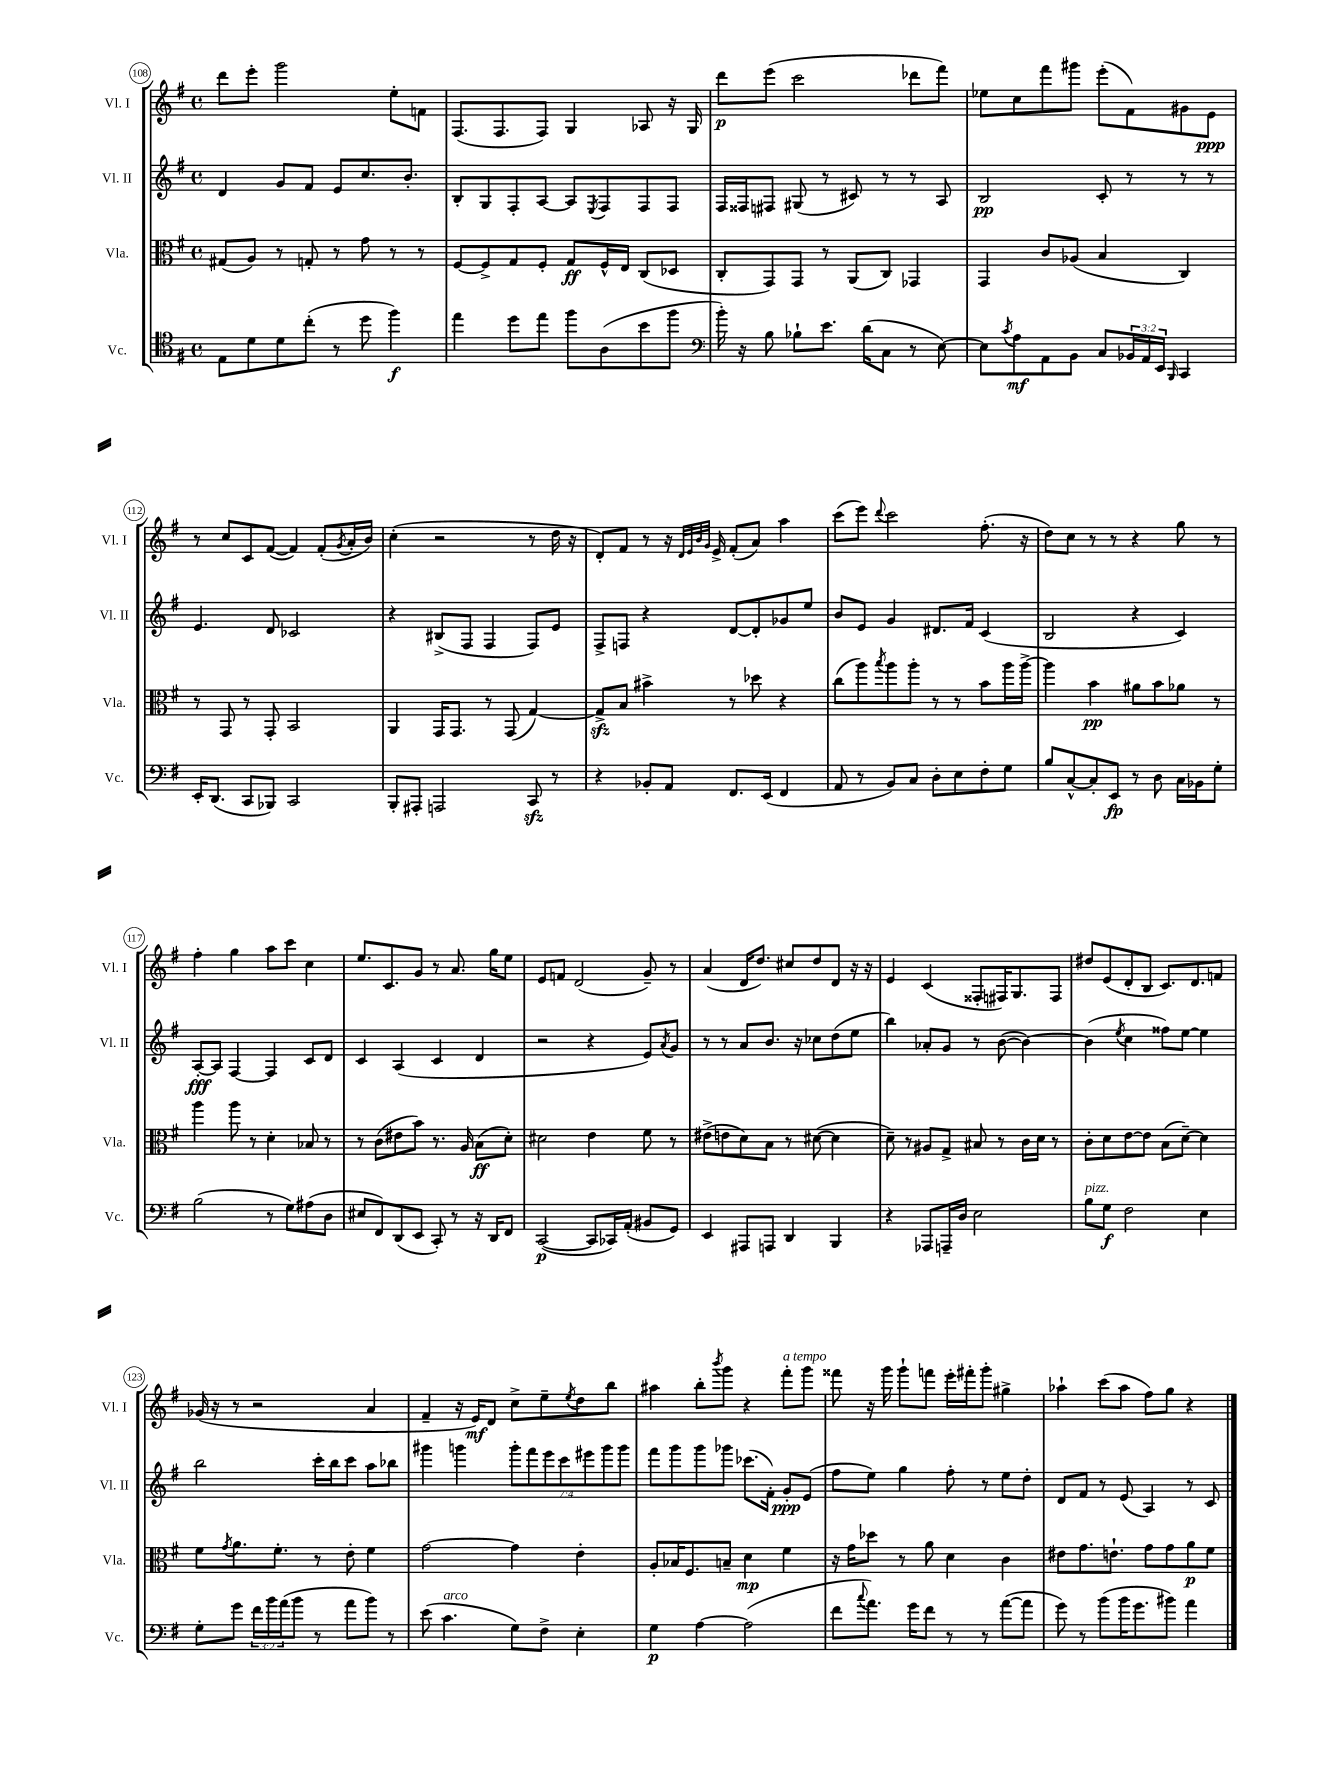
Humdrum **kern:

**kern	**kern	**kern	**kern
*staff4	*staff3	*staff2	*staff1
*clefC4	*clefC3	*clefG2	*clefG2
*k[f#]	*k[f#]	*k[f#]	*k[f#]
*M4/4	*M4/4	*M4/4	*M4/4
*met(c)	*met(c)	*met(c)	*met(c)
8E	(8G#	4d	8ddd
8d	8A)	.	8eee'
8d	8r	8g	2ggg
(8cc'	8G'	8f#	.
8r	8r	8e	.
8dd	8g	8.cc	.
4ff#)	8r	.	8ee'
.	.	8.b'	.
.	8r	.	8f
=	=	=	=
4ee	[8F#	8B'	(8.F#
.	8F#^]	8G	.
.	.	.	8.F#
8dd	8G	8F#'	.
8ee	8F#'	[8A	8F#)
8ff#	8G	8A]	4G
.	.	8qE	.
(8A	16F#^^	8F#	.
.	16E	.	.
8b	(8C	8F#	8A-
8ff#	8D-	8F#	16r
.	.	.	16G
=	=	=	=
*clefF4	*	*	*
16b')	8C'	16F#	8ddd
16r	.	16F##	.
8B	8GG)	8F#	(8eee
8B-`	8GG	(8G#	2ccc
8.e	8r	8r	.
.	(8AA	8c#)	.
(16d	.	.	.
8C	8C)	8r	.
8r	4GG-	8r	8ddd-
[8E)	.	8A	8fff#)
=	=	=	=
8E]	4GG	2B	8ee-
8qc	.	.	.
8A	.	.	8cc
8AA	8c	.	8fff#
8BB	(8A-	.	8ggg#
8C	4B	8c'	(8eee'
24BB-	.	8r	8f#)
24AA	.	.	.
24EE	.	.	.
16qqBBB	.	.	.
4CC	4C)	8r	8g#
.	.	8r	8e
=	=	=	=
16EE'	8r	4.e	8r
(8.DD	.	.	.
.	8GG	.	8cc
8CC	8r	.	8c
8BBB-)	8GG'	8d	([8f#
2CC	2BB	2c-	4f#])
.	.	.	(8f#'
.	.	.	8qg
.	.	.	16a'
.	.	.	16b)
=	=	=	=
8BBB'	4AA	4r	(4cc'
8AAA#'	.	.	.
2AAA	16GG	(8B#^	2r
.	8.GG	.	.
.	.	8F#	.
.	8r	4F#	.
.	(8GG	.	.
8CC	[4G)	8F#)	8r
8r	.	8e	16dd
.	.	.	16r
=	=	=	=
4r	8G^]	8F#^	8d')
.	8B	8F	8f#
8BB-'	4b#^	4r	8r
8AA	.	.	16r
.	.	.	32qqd
.	.	.	32qqe
.	.	.	32qqb
.	.	.	32qqg
.	.	.	16e^
8.FF#	8r	[8d	(8f#'
.	8dd-	8d']	8a)
(16EE	.	.	.
4FF#	4r	8g-	4aa
.	.	8ee	.
=	=	=	=
8AA	(8cc	8b	(8ccc
8r	8aa)	8e	8eee)
.	8qbb	.	8qqddd
8BB)	8aa	4g	2ccc
8C	8aa'	.	.
8D'	8r	8.d#	.
8E	8r	.	.
.	.	16f#	.
8F#'	8b	(4c	(8.ff#'
8G	16aa	.	.
.	[16aa^	.	16r
=	=	=	=
8B	4aa]	2B	8dd)
[8C^^	.	.	8cc
8C']	4b	.	8r
8EE	.	.	8r
8r	8a#	4r	4r
8D	8b	.	.
16C	8a-	4c)	8gg
16BB-	.	.	.
8G'	8r	.	8r
=	=	=	=
(2B	4aa	[8A'	4ff#'
.	.	8A]	.
.	8aa	[4F#	4gg
.	8r	.	.
8r	4d'	4F#]	8aa
8G)	.	.	8ccc
(8A#	8B-	8c	4cc
8D	8r	8d	.
=	=	=	=
8E#	8r	4c	8.ee
8FF#)	(8c	.	.
.	.	.	8.c
(8DD	8e#	(4A	.
8EE	8b)	.	8g
8CC')	8.r	4c	8r
8r	.	.	8.a
.	16A	.	.
16r	(8B	4d	.
16DD	.	.	16gg
8FF#	8d')	.	8ee
=	=	=	=
([2CC	2d#	2r	8e
.	.	.	8f
.	.	.	(2d
8CC]	4e	4r	.
16CC-)	.	.	.
(16AA'	.	.	.
8BB#	8f#	8e)	8g~)
.	.	8qa	.
8GG)	8r	8g	8r
=	=	=	=
4EE	(8e#^	8r	(4a
.	8e	8r	.
8AAA#	8d)	8a	16d
.	.	.	8.dd)
8AAA	8B	8.b	.
4DD	8r	.	8cc#
.	.	16r	.
.	([8d#	8cc-	8dd
4BBB	4d#]	(8dd	8d
.	.	8ee	16r
.	.	.	16r
=	=	=	=
4r	8d~)	4bb)	4e
.	8r	.	.
8AAA-	8A#	8a-'	(4c
16AAA~	8G^	8g	.
16D	.	.	.
2E	8B#	8r	8F##'
.	8r	([8b	16F#)
.	.	.	8.G
.	16c	4b_)	.
.	16d	.	.
.	8r	.	8F#
=	=	=	=
8B	8c'	(4b]	8dd#
8G	8d	.	(8e
.	.	8qee	.
2F#	[8e	4cc	8d'
.	8e]	.	8B
.	(8B	8ff##)	8.c)
.	[8d~)	[8ee	.
.	.	.	8.d
4E	4d]	4ee]	.
.	.	.	8f
=	=	=	=
8G'	8f#	2bb	(16g-
.	.	.	16r
.	8qg	.	.
8g	8.a	.	8r
24f#	.	.	2r
24b	.	.	.
.	8.f#'	.	.
(24a	.	.	.
8b	.	.	.
8r	8r	16ccc'	.
.	.	16bb	.
8a	8e'	8ccc	.
8b)	4f#	8aa	4a
8r	.	8bb-	.
=	=	=	=
(8e	[2g	4ggg#	4f#~
4.c	.	.	.
.	.	4ggg	16r
.	.	.	16e)
.	.	.	8d
8G)	4g]	14ggg'	8cc^
.	.	14fff#	.
8F#^	.	.	8ee~
.	.	14eee	.
.	.	14ccc	.
.	.	.	8qee
4E'	4e'	.	8dd
.	.	14eee#	.
.	.	14ggg	.
.	.	.	8bb
.	.	14ggg	.
=	=	=	=
4G	8A'	8fff#	4aa#
.	16B-	8ggg	.
.	8.F#	.	.
[4A	.	8ggg	8bb'
.	.	.	8qbbb
.	8B~	8ggg-	8ggg
(2A]	4d	(8.ccc-	4r
.	.	16f#')	.
.	4f#	8g'	8fff#'
.	.	(8e	8ggg
=	=	=	=
8f#	16r	8ff#	8fff##
.	16g	.	.
8qqcc	.	.	.
8.a)	8dd-	8ee)	16r
.	.	.	16ggg
.	8r	4gg	8ggg`
16g	.	.	.
8f#	8a	.	8fff
8r	4d	8ff#'	16eee'
.	.	.	16fff#'
8r	.	8r	8ggg'
([8a	4c	8ee	4gg#^
8a]	.	8dd'	.
=	=	=	=
8g)	8e#	8d	4aa-`
8r	8.g	8f#	.
(8b	.	8r	(8ccc
.	8.e`	.	.
16b	.	(8e	8aa-
8.g	.	.	.
.	8g	4A)	8ff#)
8b#)	8g	.	8gg
4a	8a	8r	4r
.	8f#	8c	.
==	==	==	==
*-	*-	*-	*-
